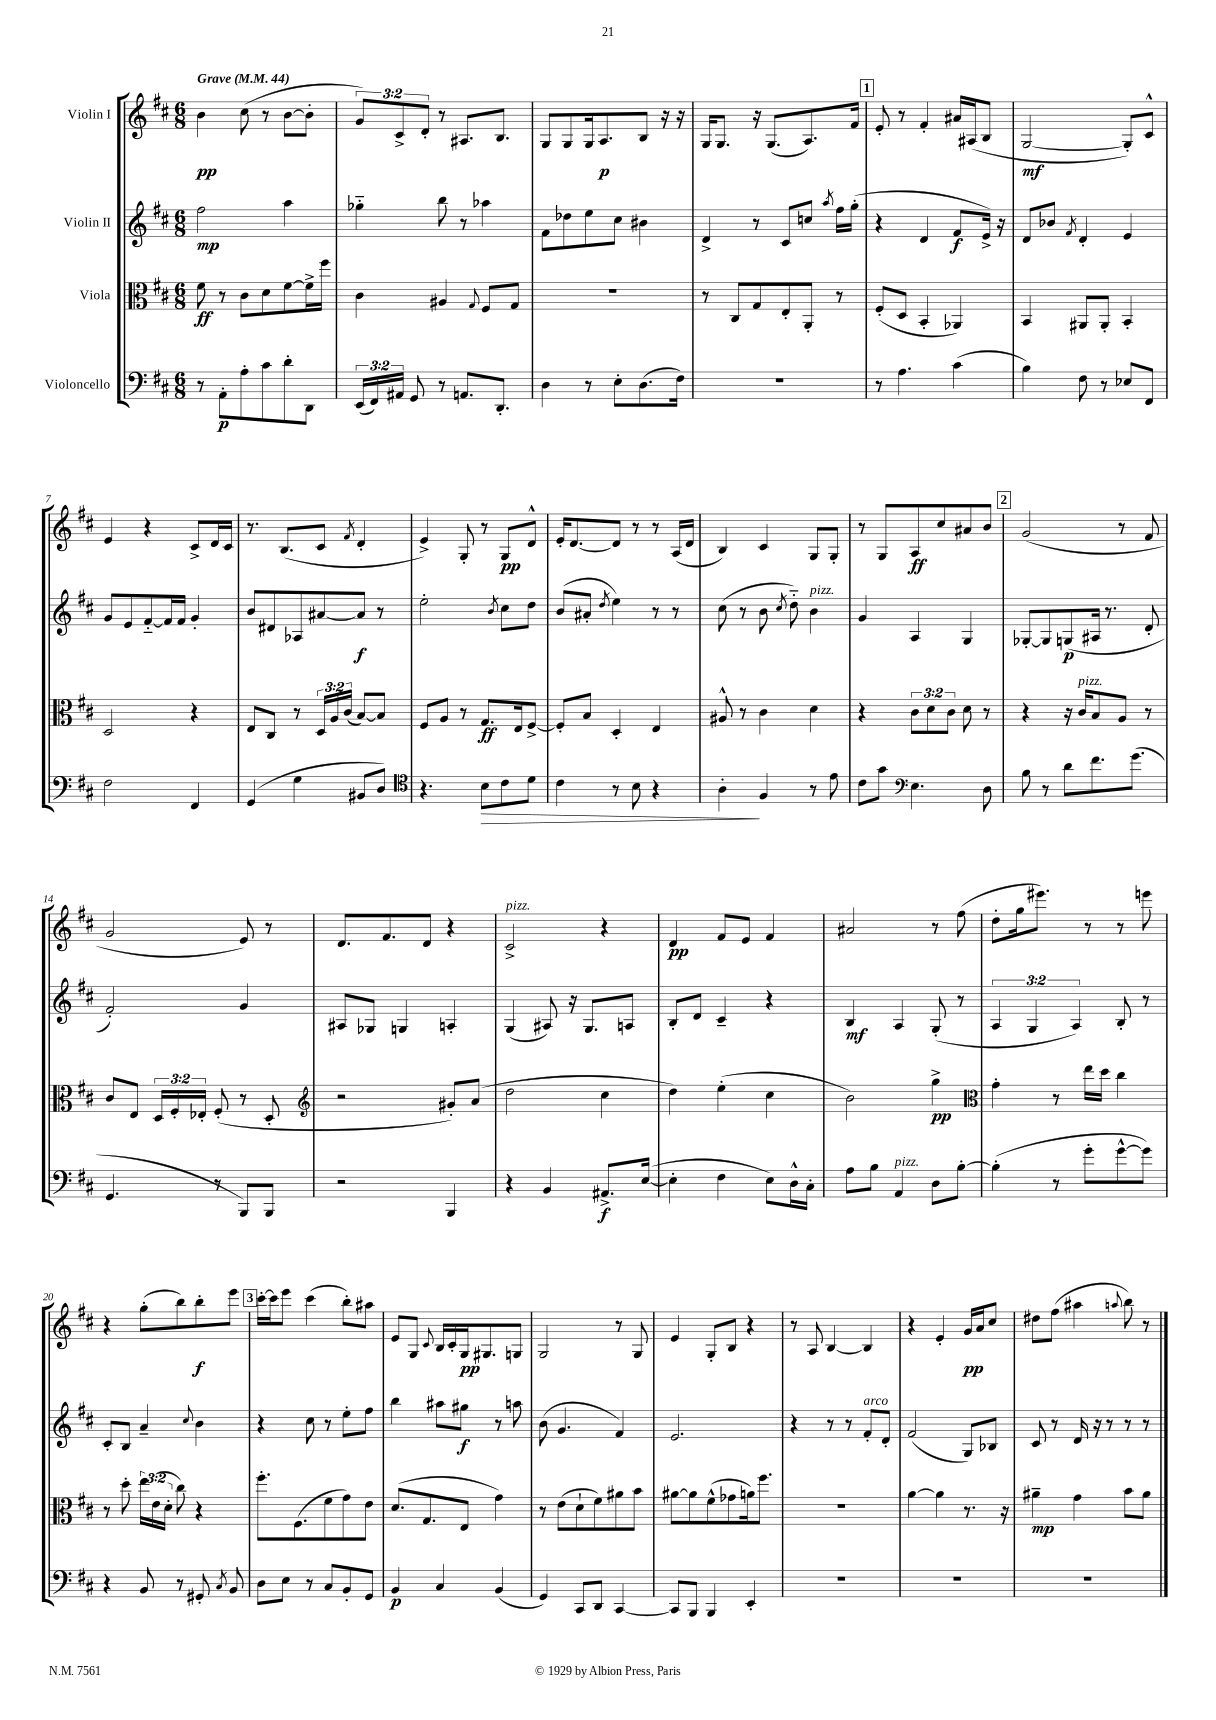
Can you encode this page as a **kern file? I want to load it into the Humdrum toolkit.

**kern	**kern	**kern	**kern
*staff4	*staff3	*staff2	*staff1
*clefF4	*clefC3	*clefG2	*clefG2
*k[f#c#]	*k[f#c#]	*k[f#c#]	*k[f#c#]
*M6/8	*M6/8	*M6/8	*M6/8
*MM44	*MM44	*MM44	*MM44
8r	8f#	2ff#	4b
8AA'	8r	.	.
8A'	8c#	.	(8cc#
8c#	8d	.	8r
8d'	[8f#	4aa	[8b
8DD	16f#^]	.	8b']
.	16ff#	.	.
=	=	=	=
(24EE	4c#	4gg-'~	12g)
24FF#)	.	.	.
24AA#	.	.	12c#^
8GG	.	.	.
.	.	.	12d'
8r	4A#	8bb	8r
8.AA	.	8r	8.A#
.	8qqG	.	.
.	8F#	4aa-	.
8.DD'	.	.	8.B
.	8G	.	.
=	=	=	=
4D	2.r	8f#	8G
.	.	8dd-	8G
8r	.	8ee	16G
.	.	.	8.A
8E'	.	8cc#	.
(8.D	.	4b#	8B
.	.	.	16r
16F#)	.	.	16r
=	=	=	=
2.r	8r	4d^	16G
.	.	.	8.G
.	8C#	.	.
.	8G	8r	16r
.	.	.	(8.G
.	8E'	8c#	.
.	8AA'	8cc	8.A)
.	.	8qaa	.
.	8r	16ff#	.
.	.	(16gg'	16f#
=	=	=	=
8r	(8F#'	4r	8e'
4.A	8D	.	8r
.	4BB'	4d	4f#'
(4c#	4AA-)	8f#	16a#
.	.	.	(16A#
.	.	16e^)	8B
.	.	16r	.
=	=	=	=
4B)	4BB	8d	[2G
.	.	8b-	.
.	.	8qf#	.
8F#	8AA#	4d'	.
8r	8AA#'	.	.
8E-	4BB'	4e	8G'])
8FF#	.	.	8c#^^
=	=	=	=
2F#	2D	8g	4e
.	.	8e	.
.	.	[8f#'~	4r
.	.	16f#]	.
.	.	16f#	.
4FF#	4r	4g'	8c#^
.	.	.	16d
.	.	.	16c#
=	=	=	=
(4GG	8E	8b	8.r
.	8C#	8d#	.
.	.	.	(8.B
4G	8r	8A-	.
.	24D	[8a#	8c#
.	24A	.	.
.	(24c#	.	.
.	.	.	8qf#
8BB#	[8B)	8a#]	4d'
8D)	8B]	8r	.
=	=	=	=
*clefC4	*	*	*
4.r	8F#	2ee'	4e^)
.	8A	.	.
.	8r	.	8G'
8B	8.G	.	8r
.	.	8qb	.
8c#	.	8cc#	8G
.	16E	.	.
8d	[8F#^	8dd	8d^^
=	=	=	=
4c#	8F#']	(8b	16e'
.	.	.	[8.d
.	8B	8a#'	.
.	.	8qdd	.
8r	4D'	4ee)	8d]
8B	.	.	8r
4r	4E	8r	8r
.	.	8r	(16A
.	.	.	16d
=	=	=	=
4A'	8A#^^	(8cc#	4B)
.	8r	8r	.
4F#	4c#	8b	4c#
.	.	8qcc#	.
.	.	8dd'~)	.
8r	4d	4b	8G
8e	.	.	8G'
=	=	=	=
8c#	4r	4g	8r
8g	.	.	8G
*clefF4	*	*	*
4.E	12c#	4A	8A
.	12d	.	.
.	.	.	8cc#
.	12c#	.	.
.	8d	4G	8a#
8D	8r	.	8b
=	=	=	=
8B	4r	[8G-'	(2g
8r	.	8G-]	.
8d	16r	(8G	.
.	16c#	.	.
8.f#	8B	16A#	.
.	.	8.r	.
.	8A	.	8r
(8.g	.	.	.
.	8r	8d'	8f#
=	=	=	=
4.GG	8c#	2f#')	2g
.	8E	.	.
.	24D	.	.
.	24F#'	.	.
.	24E-'	.	.
8r	(8F#'	.	.
8BBB)	8r	4g	8e)
8BBB	8D'	.	8r
=	=	=	=
*	*clefG2	*	*
2r	2r	8A#	8.d
.	.	8G-	.
.	.	.	8.f#
.	.	4G	.
.	.	.	8d
4BBB	8g#')	4A'	4r
.	(8a	.	.
=	=	=	=
4r	2dd	(4G	2c#^
4BB	.	8A#)	.
.	.	16r	.
.	.	8.G	.
8.AA#^	4cc#	.	4r
.	.	8A	.
([16E	.	.	.
=	=	=	=
4E']	4dd)	8B'	4d
.	.	8d	.
4F#	(4ee'	4c#~	8f#
.	.	.	8e
8E)	4cc#	4r	4f#
16D^^	.	.	.
16C#'	.	.	.
=	=	=	=
8A	2b)	4B	2a#
8B	.	.	.
4AA	.	4A	.
8D	4gg^	(8G'	8r
[8B'	.	8r	(8ff#
=	=	=	=
*	*clefC3	*	*
(4B']	4g'	6A	8dd'
.	.	.	16gg
.	.	6G	.
.	.	.	8.eee#)
8r	8r	.	.
.	.	6A)	.
8g'	16ee	.	8r
.	16dd	.	.
[8g^^	4cc#	8B'	8r
8g])	.	8r	8eee
=	=	=	=
4r	8r	8c#'	4r
.	8dd'	8B	.
8BB	24ee	4a~	(8gg'
.	(24e	.	.
.	24d'	.	.
8r	8cc#)	.	8bb)
.	.	8qqcc#	.
8GG#'	4r	4b	8bb'
8qC#	.	.	.
8BB	.	.	8eee
=	=	=	=
8D	8.ff#'	4r	[16ccc#'
.	.	.	16ccc#]
8E	.	.	8eee
.	(8.F#	.	.
8r	.	8cc#	(4ccc#
8C#	8f#	8r	.
8BB'	8g)	8ee'	8bb')
8GG	8e	8ff#	8aa#
=	=	=	=
4BB	(8.d	4bb	8e
.	.	.	8G
.	8.G	.	.
.	.	.	8qqc#
4C#	.	8aa#	16B
.	.	.	16c#'
.	8E	8gg#	16G
.	.	.	8.G#
(4BB	4g)	8r	.
.	.	8aa	8G
=	=	=	=
4GG)	8r	(8b	2G
.	(8e	4.g	.
8CC#	8d`	.	.
8DD	8f#)	.	.
[4CC#	8a#	4f#)	8r
.	8b	.	8G
=	=	=	=
8CC#]	[8a#	2.e	4e
8BBB	8a#]	.	.
4BBB	(8f#^^	.	8G'
.	8g-	.	8B
4EE'	16a)	.	4r
.	8.ff#	.	.
=	=	=	=
2.r	2.r	4r	8r
.	.	.	8A
.	.	8r	[4B
.	.	8r	.
.	.	8f#'	4B]
.	.	8d'	.
=	=	=	=
2.r	[4a	(2f#	4r
.	4a]	.	4e'
.	8.r	8G)	16g
.	.	.	16a
.	.	8B-	8cc#
.	16r	.	.
=	=	=	=
2.r	4a#~	8c#	8dd#
.	.	8r	(8ff#
.	4g	16d	4aa#
.	.	16r	.
.	.	8r	.
.	.	.	8qqaa
.	8b	8r	8bb)
.	8a#	8r	8r
==	==	==	==
*-	*-	*-	*-
